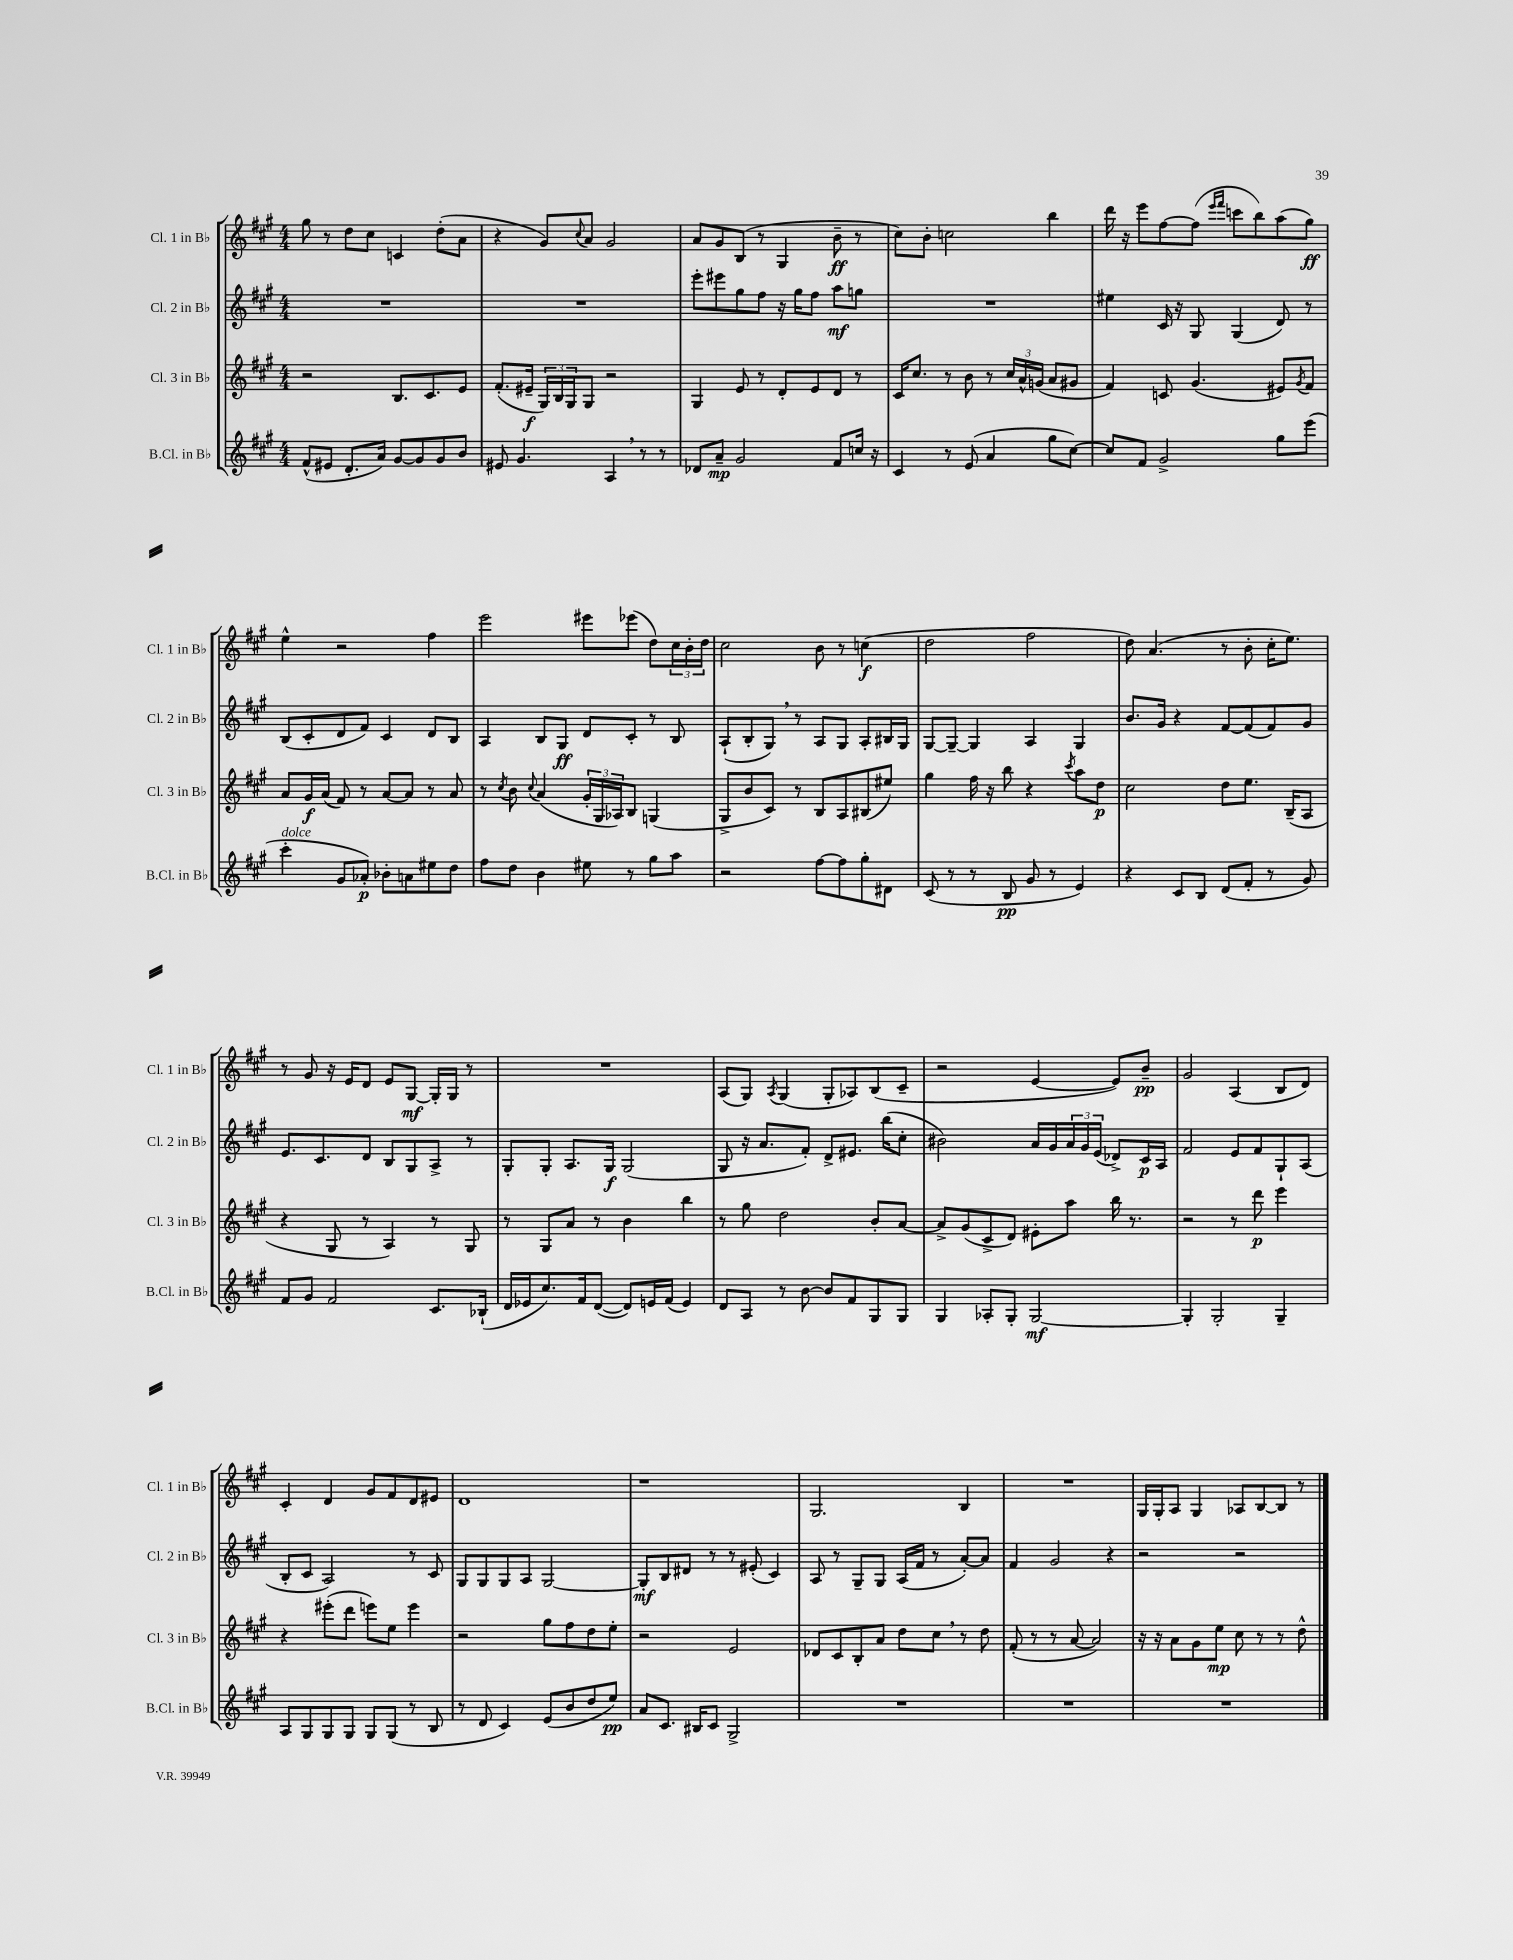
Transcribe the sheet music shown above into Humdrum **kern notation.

**kern	**kern	**kern	**kern
*staff4	*staff3	*staff2	*staff1
*clefG2	*clefG2	*clefG2	*clefG2
*k[f#c#g#]	*k[f#c#g#]	*k[f#c#g#]	*k[f#c#g#]
*M4/4	*M4/4	*M4/4	*M4/4
(8f#^^/L	2r	1r	8gg#\
8e#/J	.	.	8r
8.d'/L	.	.	8dd\L
.	.	.	8cc#\J
16a/Jk)	.	.	.
[8g#/L	8.B/L	.	4c/
8g#/]	.	.	.
.	8.c#/	.	.
8g#/	.	.	(8dd'\L
8b/J	8e/J	.	8a\J
=	=	=	=
8e#/	(8.f#'/L	1r	4r
4.g#/	.	.	.
.	16e#~/Jk	.	.
.	24G#/LL)	.	8g#/L)
.	24B/	.	.
.	24G#/J	.	.
.	.	.	8qqcc#/
.	8G#/J	.	8a/J
4A/	2r	.	2g#/
8r	.	.	.
8r	.	.	.
=	=	=	=
8d-/L	4G#/	8eee'\L	8a/L
8a~/J	.	8eee#\	8g#/
2g#/	8e/	8gg#\	(8B/J
.	8r	8ff#\J	8r
.	8d'/L	16r	4G#/
.	.	16gg#\LK	.
.	8e/	8ff#\J	.
8f#/L	8d/J	8aa\L	8b~\
16cc/Jk	8r	8gg\J	8r
16r	.	.	.
=	=	=	=
4c#/	16c#/LK	1r	8cc#\L)
.	8.cc#/J	.	.
.	.	.	8b'\J
8r	8r	.	2cc\
(8e/	8b\	.	.
4a/	8r	.	.
.	24cc#/LL	.	.
.	24a^^/	.	.
.	(24g/JJ	.	.
8gg#\L	8a/L	.	4bb\
[8cc#\J)	8g#/J	.	.
=	=	=	=
8cc#/]L	4f#/)	4ee#\	16ddd\
.	.	.	16r
8f#/J	.	.	8eee\L
2g#^/	8c/	16c#/	[8ff#\
.	.	16r	.
.	(4.g#/	8G#/	(8ff#\]J
.	.	.	16qqeee/LL
.	.	.	16qqfff#/JJ
.	.	(4G#/	8ccc\L
.	.	.	8bb\)
8gg#\L	8e#/L)	8d/)	(8aa\
.	8qg#/	.	.
(8eee\J	8f#/J	8r	8gg#\J)
=	=	=	=
4ccc#'\	8a/L	(8B/L	4ee^^\
.	16g#/L	8c#'/	.
.	(16a/JJ	.	.
8g#/L	8f#/)	8d/	2r
8a-'/J)	8r	8f#/J)	.
8b-'\L	[8a/L	4c#/	.
8a\	8a/]J	.	.
8ee#\	8r	8d/L	4ff#\
8dd\J	8a/	8B/J	.
=	=	=	=
8ff#\L	8r	4A/	2eee\
.	8qcc#/	.	.
8dd\J	8b\	.	.
.	8qqcc#/	.	.
4b\	(4a/	8B/L	.
.	.	8G#/J	.
8ee#\	24g#'/LL	8d/L	8eee#\L
.	24G#/	.	.
.	24A-/J)	.	.
8r	8B/J	8c#'/J	(8eee-\J
8gg#\L	(4G/	8r	8dd\L)
8aa\J	.	8B/	24cc#\L
.	.	.	24b'\
.	.	.	24dd\JJ
=	=	=	=
2r	8G#^/L	(8A`/L	2cc#\
.	8b/	8B'/	.
.	8c#/J)	8G#/J)	.
.	8r	8r	.
[8ff#\L	8B/L	8A/L	8b\
8ff#\]	8A/	8G#/J	8r
8gg#'\	(8B#/	8A'/L	(4cc\
8d#\J	8ee#/J)	16B#/L	.
.	.	16G#/JJ	.
=	=	=	=
(8c#/	4gg#\	[8G#/L	2dd\
8r	.	8G#~/_J	.
8r	16ff#\	4G#/]	.
.	16r	.	.
8B/	8bb\	.	.
8g#/	4r	4A/	2ff#\
8r	.	.	.
.	8qccc#/	.	.
4e/)	8aa\L	4G#/	.
.	8dd\J	.	.
=	=	=	=
4r	2cc#\	8.b/L	8dd\)
.	.	.	(4.a/
.	.	16g#/Jk	.
8c#/L	.	4r	.
8B/J	.	.	.
(8d/L	8dd\L	[8f#/L	8r
8f#'/J	8.ee\J	(8f#/]	8b'\
8r	.	8f#/)	16cc#'\LK
.	(16B~/LK	.	8.ee\J)
8g#/)	8A/J	8g#/J	.
=	=	=	=
8f#/L	4r	8.e/L	8r
8g#/J	.	.	8g#/
.	.	8.c#/	.
2f#/	8G#/	.	16r
.	.	.	16e/LK
.	8r	8d/J	8d/J
.	4A/)	8B/L	8e/L
.	.	8G#/	[8G#/J
8.c#/L	8r	8A^/J	16G#'/]LL
.	.	.	16G#/JJ
.	8G#/	8r	8r
(16B-`/Jk	.	.	.
=	=	=	=
16d/LL	8r	8G#'/L	1r
16e-/J	.	.	.
8.cc#/)	8G#/L	8G#'/J	.
.	8a/J	8.A/L	.
16f#/k	.	.	.
([8d/J	8r	.	.
.	.	16G#/Jk	.
8d/]L)	4b\	(2G#/	.
16e/L	.	.	.
(16f#/JJ	.	.	.
4e/)	4bb\	.	.
=	=	=	=
8d/L	8r	8G#/	(8A/L
8A/J	8gg#\	16r	8G#/J)
.	.	8.a/L	.
.	.	.	8qA/
8r	2dd\	.	(4G#/
[8b\	.	8f#'/J)	.
8b/]L	.	8d^/L	8G#'/L
8f#/	.	8.e#/J	8A-/)
8G#/	8b'/L	.	(8B/
.	.	(16bb\LK	.
8G#/J	[8a/J	8cc#'\J	8c#~/J
=	=	=	=
4G#/	8a^/]L	2b#\)	2r
.	(8g#/	.	.
8A-'/L	8c#^/	.	.
8G#'/J	8d/J)	.	.
[2G#/	8e#'\L	16a/LL	[4e/
.	.	16g#/	.
.	8aa\J	24a/	.
.	.	24g#/	.
.	.	(24e/JJ	.
.	16bb\	8d-^/L)	8e/]L)
.	8.r	.	.
.	.	16c#/L	8b~/J
.	.	16A/JJ	.
=	=	=	=
4G#'/]	2r	2f#/	2g#/
2G#'/	.	.	.
.	8r	8e/L	(4A/
.	8ddd\	8f#/	.
4G#~/	4eee\	8G#`/	8B/L
.	.	(8A/J	8d/J)
=	=	=	=
8A/L	4r	8B'/L	4c#'/
8G#/	.	8c#/J	.
8G#/	(8eee#'\L	2A/)	4d/
8G#/J	8ddd\J	.	.
8G#/L	8eee\L)	.	8g#/L
(8G#/J	8ee\J	.	8f#/
8r	4eee\	8r	8d/
8B/	.	8c#/	8e#/J
=	=	=	=
8r	2r	8G#/L	1d
8d/	.	8G#/	.
4c#/)	.	8G#/	.
.	.	8A/J	.
(8e/L	8gg#\L	[2G#/	.
8b/	8ff#\	.	.
8dd/	8dd\	.	.
8ee/J)	8ee'\J	.	.
=	=	=	=
8a/L	2r	8G#'/]L	1r
8.c#/J	.	8B/	.
.	.	8d#/J	.
16B#/LK	.	.	.
8c#/J	.	8r	.
2G#^/	2e/	8r	.
.	.	(8e#'/	.
.	.	4c#/)	.
=	=	=	=
1r	8d-/L	8A/	2.G#/
.	8c#/	8r	.
.	8B'/	8G#~/L	.
.	8a/J	8G#/J	.
.	8dd\L	(16A/LL	.
.	.	16f#/JJ	.
.	8cc#\J	8r	.
.	8r	[8a'/L)	4B/
.	8dd\	8a/]J	.
=	=	=	=
1r	(8f#'/	4f#/	1r
.	8r	.	.
.	8r	2g#/	.
.	[8a/	.	.
.	2a/])	.	.
.	.	4r	.
=	=	=	=
1r	16r	2r	16G#/LL
.	16r	.	16G#'/J
.	8a\L	.	8A/J
.	8g#\	.	4G#/
.	8ee\J	.	.
.	8cc#\	2r	8A-/L
.	8r	.	[8B/
.	8r	.	8B/]J
.	8dd^^\	.	8r
==	==	==	==
*-	*-	*-	*-
